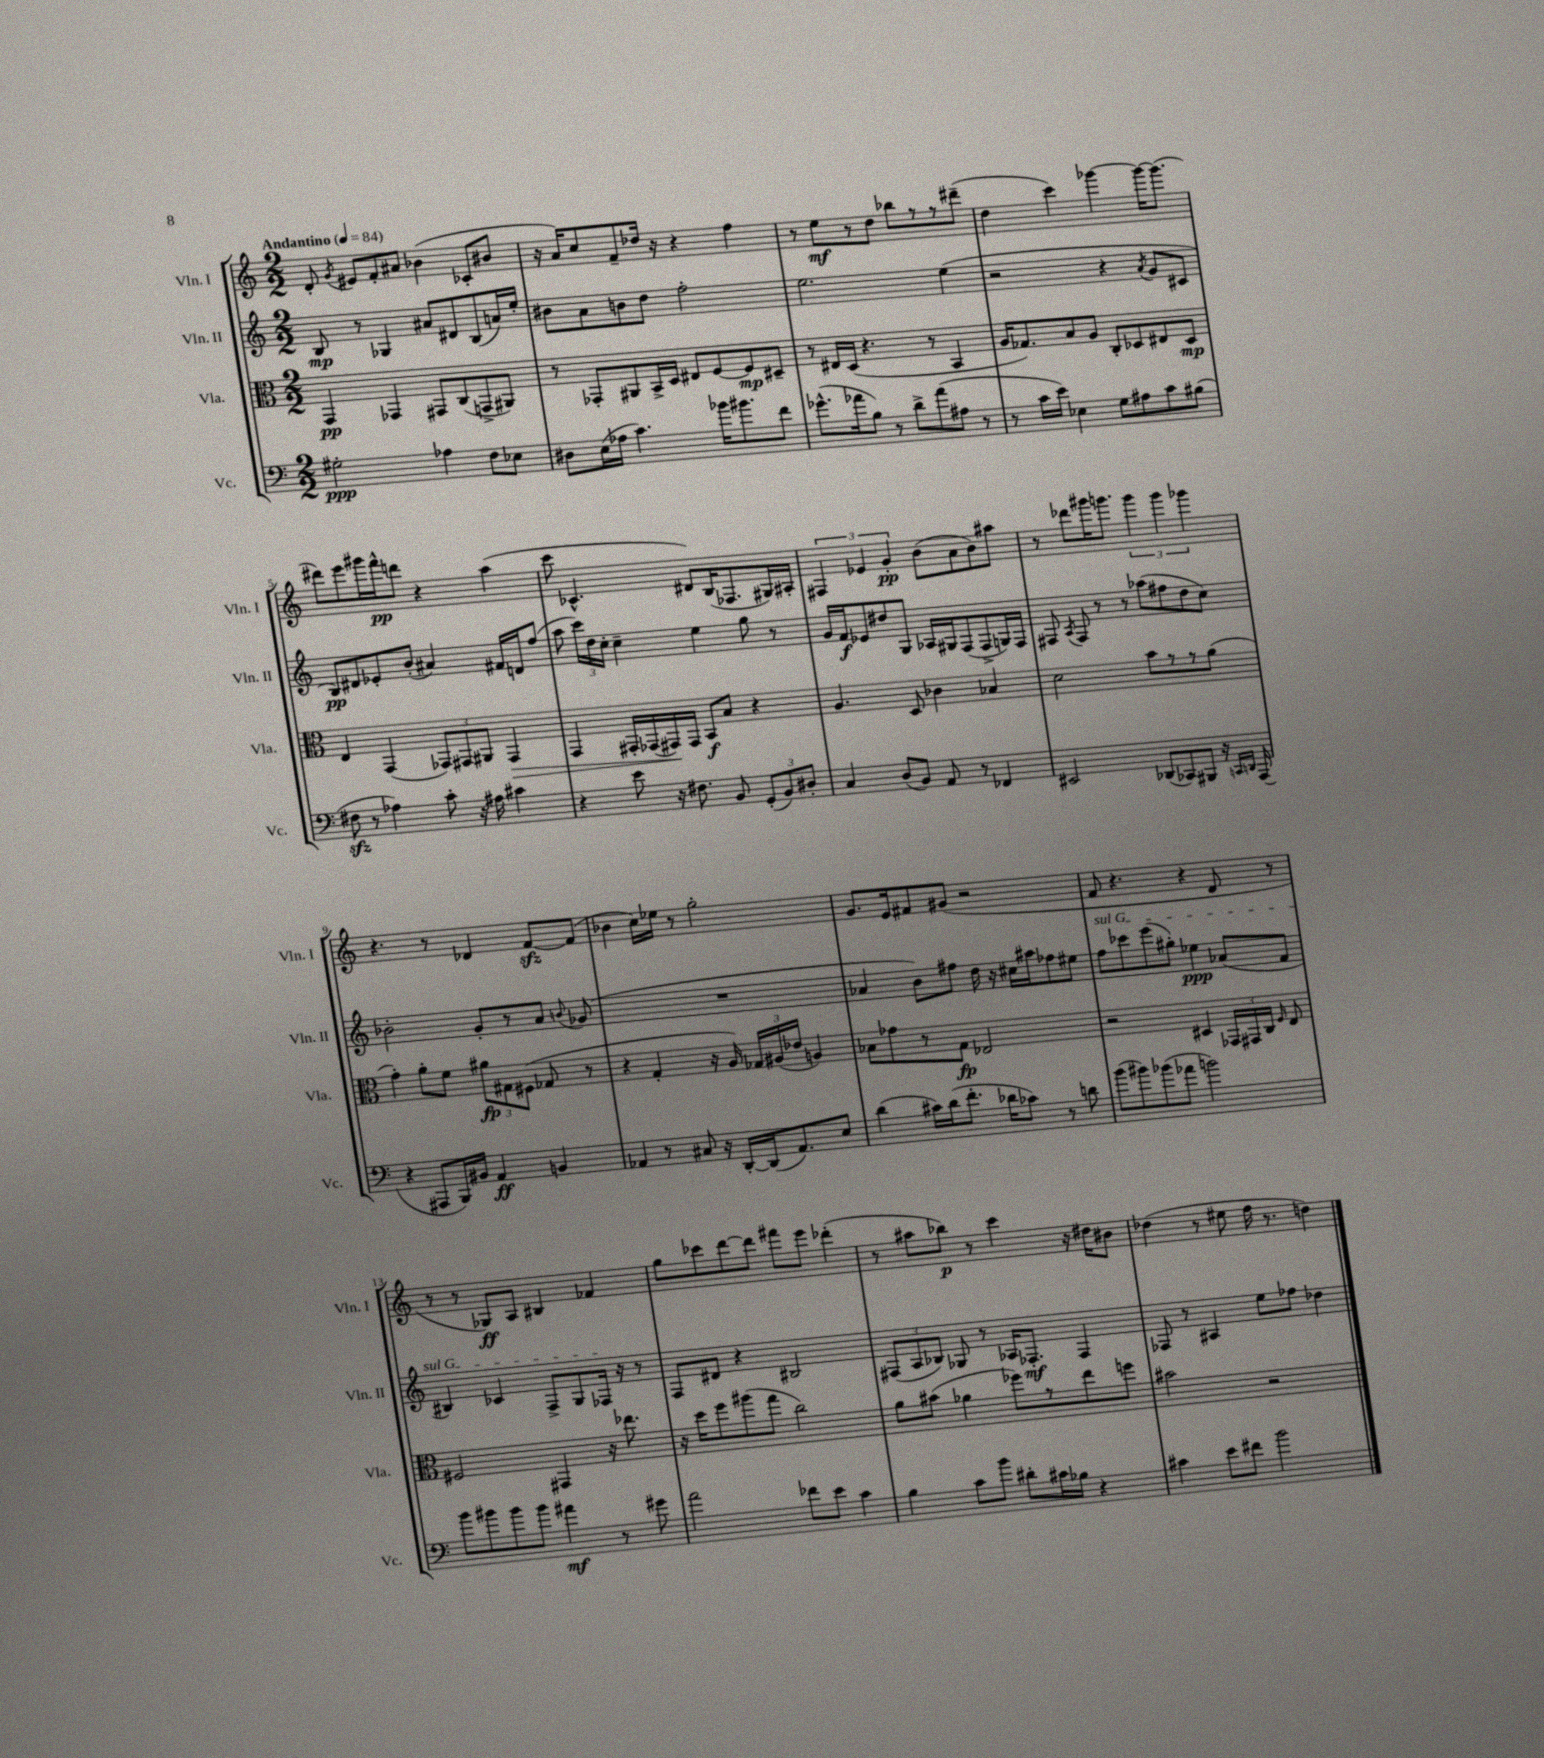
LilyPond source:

<<
\new StaffGroup <<
\new Staff = "s0" \with { instrumentName = "Vln. I" shortInstrumentName = "Vln. I" } {
    \clef treble \key c \major \numericTimeSignature \time 2/2 \tempo "Andantino" 4 = 84
    \autoBeamOff d'8-. \acciaccatura { g'8 } eis'8[ f'8-. ais'8] bes'4( ces'8[-. bis'8] |
    r16 a'16[) c''8 f'8-- des''16] r16 r4 f''4 |
    r8 e''8[\mf r8 d''8] bes''8[ r8 r8 dis'''8]--( |
    d''4 c'''4) ges'''4~ ges'''16[~ ges'''8.]( |
    dis'''8[) e'''8 gis'''16 f'''16-^\pp d'''8] r4 a''4( |
    c'''8 ces'4.-^ dis'8[) b16( fes8. gis16) ais16]-. |
    \tuplet 3/2 { fis4 ees'4 g'4-.\pp } b'8[( a'8 b'8) ais''8] |
    r8 des'''8[ gis'''16 g'''8.] \tuplet 3/2 { g'''4 g'''4 ges'''4 } |
    r4. r8 des'4 f'8[~\sfz f'8]( |
    bes'4 c''16[) ees''16] r8 g''2-. |
    g'8.[ e'16 fis'8 gis'8]( r2 |
    f'8 r4. r4 d'8 r8 |
    r8 r8 ges8[\ff) a8] bis4 fes'4 |
    g''8[ ces'''8 d'''8~ d'''8] fis'''8[ e'''8] des'''4-.( |
    r8 ais''8[ bes''8]\p) r8 c'''4 r16 dis''16[ bis'8] |
    des''4( r8 eis''8 f''16 r8. d''4) \bar "|." |
}
\new Staff = "s1" \with { instrumentName = "Vln. II" shortInstrumentName = "Vln. II" } {
    \clef treble \key c \major \numericTimeSignature \time 2/2
    \autoBeamOff b8\mp r8 ges4 ais'8[ dis'8 b8( a'16) e''16]-. |
    bis'8[ a'8 b'8 d''8] f''2-. |
    e''2. e''4( |
    r2 r4 \acciaccatura { a'8 } g'8[ cis'8] |
    b8[\pp) dis'8 ees'8-. b'8]-.( ais'4) fis'16[ d'16 f''8]( |
    a''8 \tuplet 3/2 { c'''16[) d''16 c''16]-. } c''4-- e''4 g''8 r8 |
    g'16[ f'16\f ees'8 dis''8 g8] aes16[ gis16 f8( f8-> g16) f16] |
    fis8 \acciaccatura { a8 } fis8 r8 r8 aes''8[( fis''8 d''8 c''8]) |
    bes'2-. g'8[-. r8 a'8] \appoggiatura { b'8 } ges'8( |
    R1 |
    aes'4 b'8[) fis''8] d''16 r16 cis''16[ ais''16 fes''8 eis''8] |
    \once \override TextSpanner.bound-details.left.text = \markup { \italic "sul G" } f''8[\startTextSpan ces'''8 e'''8( gis''8]-.) ees''4\ppp aes'8[( f'8] |
    bis4) ces'4 f8[-> g8 fes16]\stopTextSpan r16 r8 |
    f8[ dis'8] r4 bis2 |
    \tuplet 3/2 { fis8[( a8 bes8]) } ges8 r8 aes16[ fes8.]-.\mf fes4 |
    fes8 r8 ais4 e''8[ fes''8] des''4 \bar "|." |
}
\new Staff = "s2" \with { instrumentName = "Vla." shortInstrumentName = "Vla." } {
    \clef alto \key c \major \numericTimeSignature \time 2/2
    \autoBeamOff g,4\pp ges,4 gis,8[ c8( g,8-> ais,8]) |
    r8 ges,8[-. ais,8 b,16-> d16] eis8[ f8~ f8\mp dis8]-- |
    r8 eis16[ d16]( r4. r8 b,4 |
    a16[ ges8.) b8 a8] c8[-. des8 eis8 des8]\mp |
    e4 g,4( \tuplet 3/2 { ges,8[) gis,8 ais,8] } gis,4\> |
    g,4 gis,16[-. ges,16( gis,16\!) gis,16] b,8[\f b8] r4 |
    a4. d8 ces'4 bes4 |
    d'2 b'8[ r8 r8 a'8]( |
    g'4-.) a'8[-. f'8] \tuplet 3/2 { ais'8[\fp gis8 fis8]( } ges8 r8 |
    r4 g4-. r16 a16) \tuplet 3/2 { ges16[ ais16( ees'16] } a4) |
    bes8[ ges'8 r8 g8]\fp ees2 |
    r2 dis4 \tuplet 3/2 { ges,16[ gis,16 c16] } \grace { f16 } e8 |
    fis2 gis,4 r16 ees''8. |
    r16 d''16[ f''8 ais''8( g''8] c''2) |
    a'8[ bis'8]( aes'4 fes''8[) r8 e''8 f''8] |
    bis'2 r2 \bar "|." |
}
\new Staff = "s3" \with { instrumentName = "Vc." shortInstrumentName = "Vc." } {
    \clef bass \key c \major \numericTimeSignature \time 2/2
    \autoBeamOff gis2-.\ppp aes4 f8[ ees8] |
    dis8[ e16( aes16] c'4.) bes'16[ bis'8. f'8] |
    ges'8.[-^( aes'16 b8]) r8 d'8[-> aes'8( ais8] r8 |
    r8 c'16[ e'16]) ees4 g8[ ais8 c'8 bis8]( |
    fis8\sfz r8 aes4) c'8-. r16 ais16 cis'4 |
    r4 e'8 r16 fis8. b,8 \tuplet 3/2 { g,8[-.( b,8) dis8]-. } |
    c4 d8[( b,8]) a,8 r8 fes,4 |
    eis,2 des,8[( ces,8) bis,,8] r16 \grace { c,16[ d,16] } a,,16( |
    r4 ais,,8[ b,,16) bis,16] a,4\ff b,4 |
    aes,4 r8 cis8 r16 d,16[~-. d,16( aes,8.) e8] |
    d'4( cis'16[) d'16( f'8.]-. des'16[ ces'8]) r8 d'8 |
    b'8[( bis'8) bes'8( aes'8] b'2) |
    b'8[ bis'8 bis'8 bis'8] ais'4\mf r8 gis'8 |
    a'2 fes'8[ e'8] c'4 |
    b4 c'8[ b'8] dis'8[-. cis'16 bes16] r4 |
    cis'4 e'8[ fis'8] b'2 \bar "|." |
}
>>
>>
